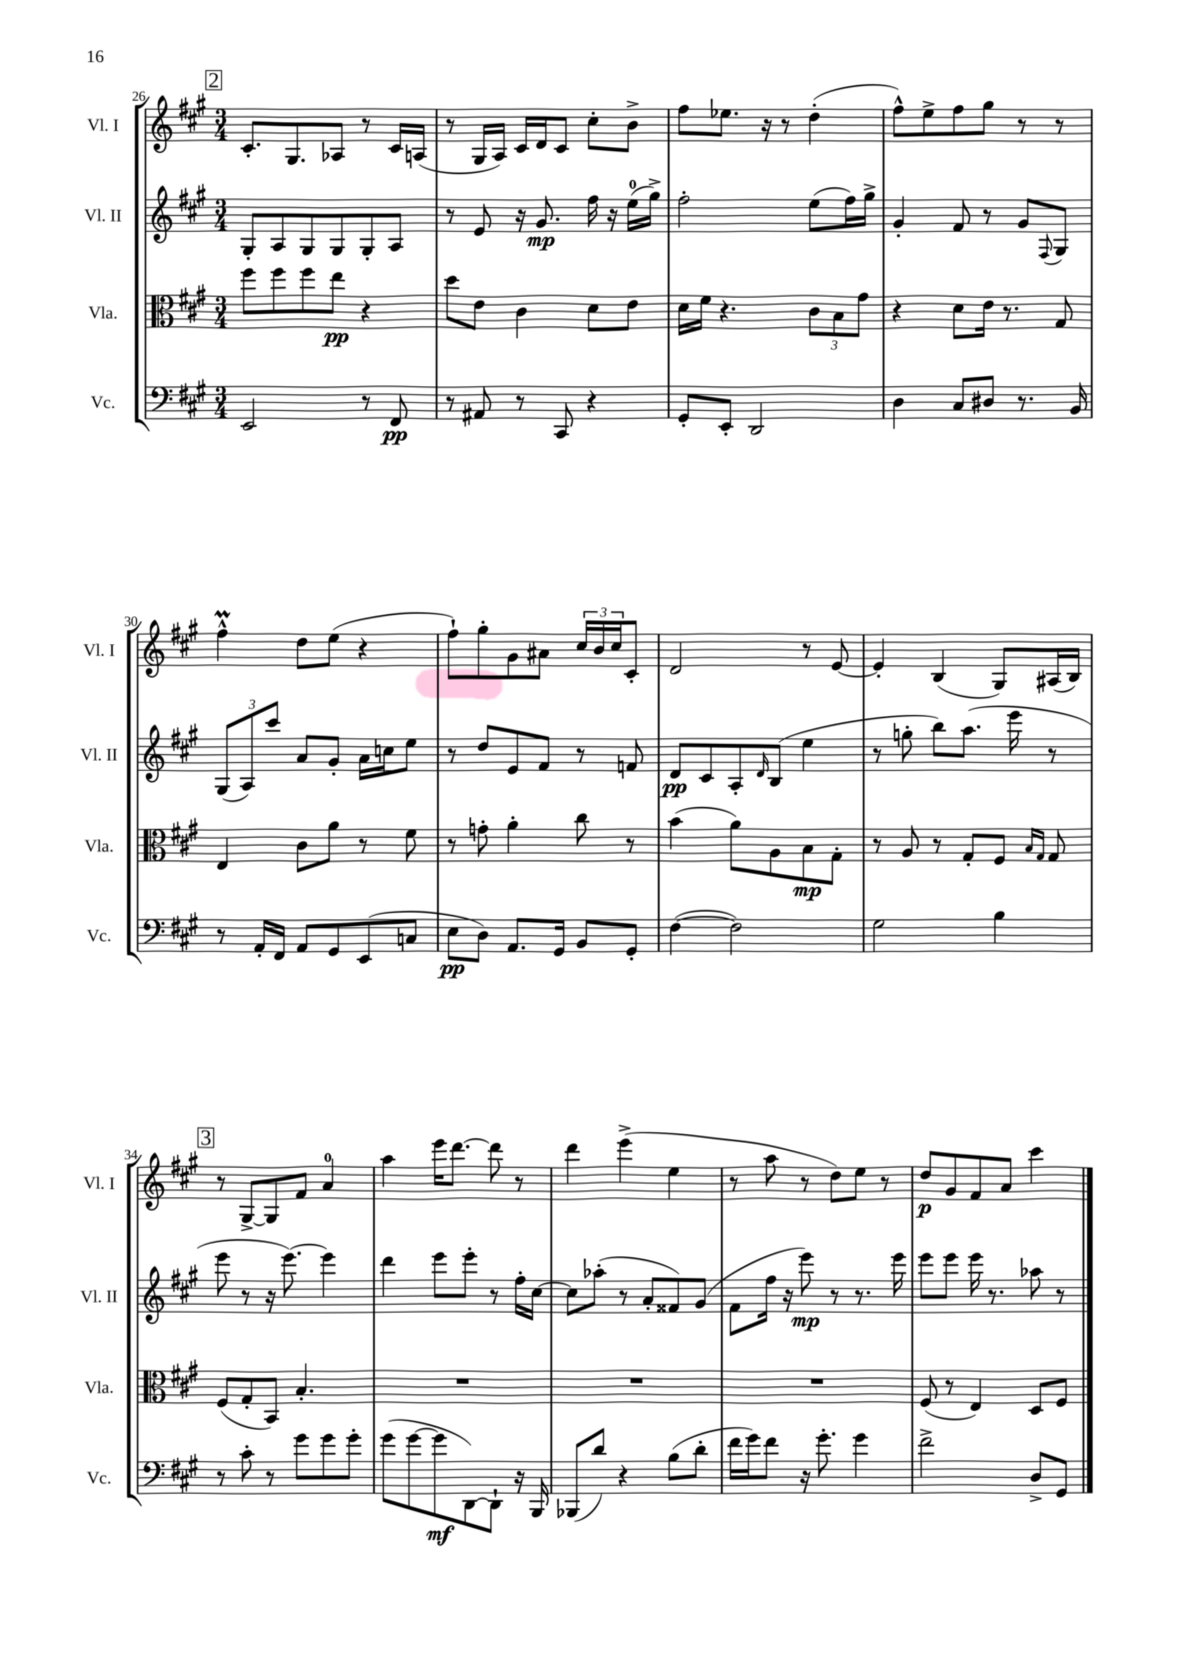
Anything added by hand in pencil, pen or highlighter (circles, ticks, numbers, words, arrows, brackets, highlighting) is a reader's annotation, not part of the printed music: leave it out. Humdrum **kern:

**kern	**dynam	**kern	**dynam	**kern	**dynam	**kern	**dynam
*part4	*part4	*part3	*part3	*part2	*part2	*part1	*part1
*staff4	*staff4	*staff3	*staff3	*staff2	*staff2	*staff1	*staff1
*I"Vc.	*	*I"Vla.	*	*I"Vl. II	*	*I"Vl. I	*
*I'Vc.	*	*I'Vla.	*	*I'Vl. II	*	*I'Vl. I	*
*clefF4	*	*clefC3	*	*clefG2	*	*clefG2	*
*k[f#c#g#]	*	*k[f#c#g#]	*	*k[f#c#g#]	*	*k[f#c#g#]	*
*M3/4	*	*M3/4	*	*M3/4	*	*M3/4	*
!!LO:REH:place=s1:t=2
=26	=26	=26	=26	=26	=26	=26	=26
2EE/	.	8ff#\L	.	8G#'/L	.	8.c#'/L	.
.	.	8ff#\	.	8A/	.	.	.
.	.	.	.	.	.	8.G#/	.
.	.	8ff#\	.	8G#/	.	.	.
.	.	8ee\J	pp	8G#/	.	8A-X/J	.
8r	.	4r	.	8G#'/	.	8r	.
8FF#/	pp	.	.	8A/J	.	16c#/LL	.
.	.	.	.	.	.	(16An/JJ	.
=27	=27	=27	=27	=27	=27	=27	=27
8r	.	8dd\L	.	8r	.	8r	.
8AA#X/	.	8e\J	.	8e/	.	16G#/LL	.
.	.	.	.	.	.	16A/JJ)	.
8r	.	4c#\	.	16r	.	16c#/LL	.
.	.	.	.	8.g#/	mp	16d/J	.
8CC#/	.	.	.	.	.	8c#/J	.
4r	.	8d\L	.	16ff#\	.	8cc#'\L	.
.	.	.	.	16r	.	.	.
.	.	8e\J	.	(16ee\LL	.	8b^\J	.
.	.	.	.	16gg#^\JJ)	.	.	.
=28	=28	=28	=28	=28	=28	=28	=28
8GG#'/L	.	16d\LL	.	2ff#'\	.	8ff#\L	.
.	.	16f#\JJ	.	.	.	.	.
8EE'/J	.	4.r	.	.	.	8.ee-X\J	.
2DD/	.	.	.	.	.	.	.
.	.	.	.	.	.	16r	.
.	.	.	.	.	.	8r	.
.	.	12c#\L	.	(8ee\L	.	(4dd'\	.
.	.	12B\	.	.	.	.	.
.	.	.	.	16ff#\L)	.	.	.
.	.	12g#\J	.	.	.	.	.
.	.	.	.	16gg#^\JJ	.	.	.
=29	=29	=29	=29	=29	=29	=29	=29
4D\	.	4r	.	4g#'/	.	8ff#^^\L)	.
.	.	.	.	.	.	8ee^\	.
8C#/L	.	8d\L	.	8f#/	.	8ff#\	.
8D#X/J	.	16e\Jk	.	8r	.	8gg#\J	.
.	.	8.r	.	.	.	.	.
8.r	.	.	.	8g#/L	.	8r	.
.	.	.	.	8qqF#/	.	.	.
.	.	8G#/	.	8G#/J	.	8r	.
16BB/	.	.	.	.	.	.	.
!!LO:LB:g=z
=30	=30	=30	=30	=30	=30	=30	=30
8r	.	4E/	.	(12G#/L	.	4ff#M^^\	.
.	.	.	.	12A/)	.	.	.
16AA'/LL	.	.	.	.	.	.	.
.	.	.	.	12ccc#/J	.	.	.
16FF#/JJ	.	.	.	.	.	.	.
8AA/L	.	8c#\L	.	8a/L	.	8dd\L	.
8GG#/	.	8a\J	.	8g#'/J	.	(8ee\J	.
(8EE/	.	8r	.	16a\LL	.	4r	.
.	.	.	.	16ccn\J	.	.	.
8Cn/J	.	8f#\	.	8ee\J	.	.	.
=31	=31	=31	=31	=31	=31	=31	=31
8E\L	pp	8r	.	8r	.	8ff#`\L)	.
8D\J)	.	8gn'\	.	8dd/L	.	8gg#'\	.
8.AA/L	.	4a'\	.	8e/	.	8g#\	.
.	.	.	.	8f#/J	.	8a#X\J	.
16GG#/Jk	.	.	.	.	.	.	.
8BB/L	.	8cc#\	.	8r	.	24cc#/LL	.
.	.	.	.	.	.	24b/	.
.	.	.	.	.	.	24cc#/J	.
8GG#'/J	.	8r	.	8fn/	.	8c#'/J	.
=32	=32	=32	=32	=32	=32	=32	=32
([4F#\	.	(4b\	.	8d/L	pp	2d/	.
.	.	.	.	8c#/	.	.	.
2F#\])	.	8a\L)	.	8A'/	.	.	.
.	.	.	.	16qqd/	.	.	.
.	.	8A\	.	(8B/J	.	.	.
.	.	8B\	mp	4ee\	.	8r	.
.	.	8G#'\J	.	.	.	[8e/	.
=33	=33	=33	=33	=33	=33	=33	=33
2G#\	.	8r	.	8r	.	4e'/]	.
.	.	8A/	.	8ggn'\	.	.	.
.	.	8r	.	8bb\L)	.	(4B/	.
.	.	8G#'/L	.	(8.aa\J	.	.	.
4B\	.	8F#/J	.	.	.	8G#/L)	.
.	.	.	.	16eee\	.	.	.
.	.	16qqB/LL	.	.	.	.	.
.	.	16qqG#/JJ	.	.	.	.	.
.	.	8G#/	.	8r	.	(16A#X/L	.
.	.	.	.	.	.	16B/JJ)	.
!!LO:LB:g=z
!!LO:REH:place=s1:t=3
=34	=34	=34	=34	=34	=34	=34	=34
8r	.	(8F#/L	.	8eee\	.	8r	.
8c#'\	.	8G#'/	.	8r	.	[8G#^/L	.
8r	.	8BB/J)	.	16r	.	8G#/]	.
.	.	.	.	[8.eee\)	.	.	.
8g#\L	.	4.B'/	.	.	.	8f#/J	.
8g#\	.	.	.	4eee\]	.	4a/	.
8g#'\J	.	.	.	.	.	.	.
=35	=35	=35	=35	=35	=35	=35	=35
(8g#\L	.	2.r	.	4ddd\	.	4aa\	.
[8g#\	.	.	.	.	.	.	.
8g#\]	mf	.	.	8eee\L	.	16eee\KL	.
.	.	.	.	.	.	[8.ddd\J	.
[8DD\)	.	.	.	8eee'\J	.	.	.
8DD`\J]	.	.	.	8r	.	8ddd\]	.
16r	.	.	.	16ff#'\LL	.	8r	.
16BBB/	.	.	.	[16cc#\JJ	.	.	.
=36	=36	=36	=36	=36	=36	=36	=36
(8BBB-X/L	.	2.r	.	8cc#\L]	.	4ddd\	.
8d/J)	.	.	.	(8aa-X'\J	.	.	.
4r	.	.	.	8r	.	(4eee^\	.
.	.	.	.	8a'/L	.	.	.
(8B\L	.	.	.	8f##X/)	.	4ee\	.
8d'\J	.	.	.	(8g#/J	.	.	.
=37	=37	=37	=37	=37	=37	=37	=37
16f#\LL	.	2.r	.	8f#\L	.	8r	.
16g#\J)	.	.	.	.	.	.	.
8f#\J	.	.	.	16ff#\Jk	.	8aa\	.
.	.	.	.	16r	.	.	.
16r	.	.	.	8eee\)	mp	8r	.
8.g#'\	.	.	.	.	.	.	.
.	.	.	.	8r	.	8dd\L)	.
4g#\	.	.	.	8.r	.	8ee\J	.
.	.	.	.	.	.	8r	.
.	.	.	.	16eee\	.	.	.
=38	=38	=38	=38	=38	=38	=38	=38
2f#^\	.	(8F#/	.	8eee\L	.	8dd/L	p
.	.	8r	.	8eee\J	.	8g#/	.
.	.	4E/)	.	16eee\	.	8f#/	.
.	.	.	.	8.r	.	.	.
.	.	.	.	.	.	8a/J	.
8D^/L	.	8D/L	.	8aa-X\	.	4ccc#\	.
8GG#/J	.	8F#/J	.	8r	.	.	.
==	==	==	==	==	==	==	==
*-	*-	*-	*-	*-	*-	*-	*-
